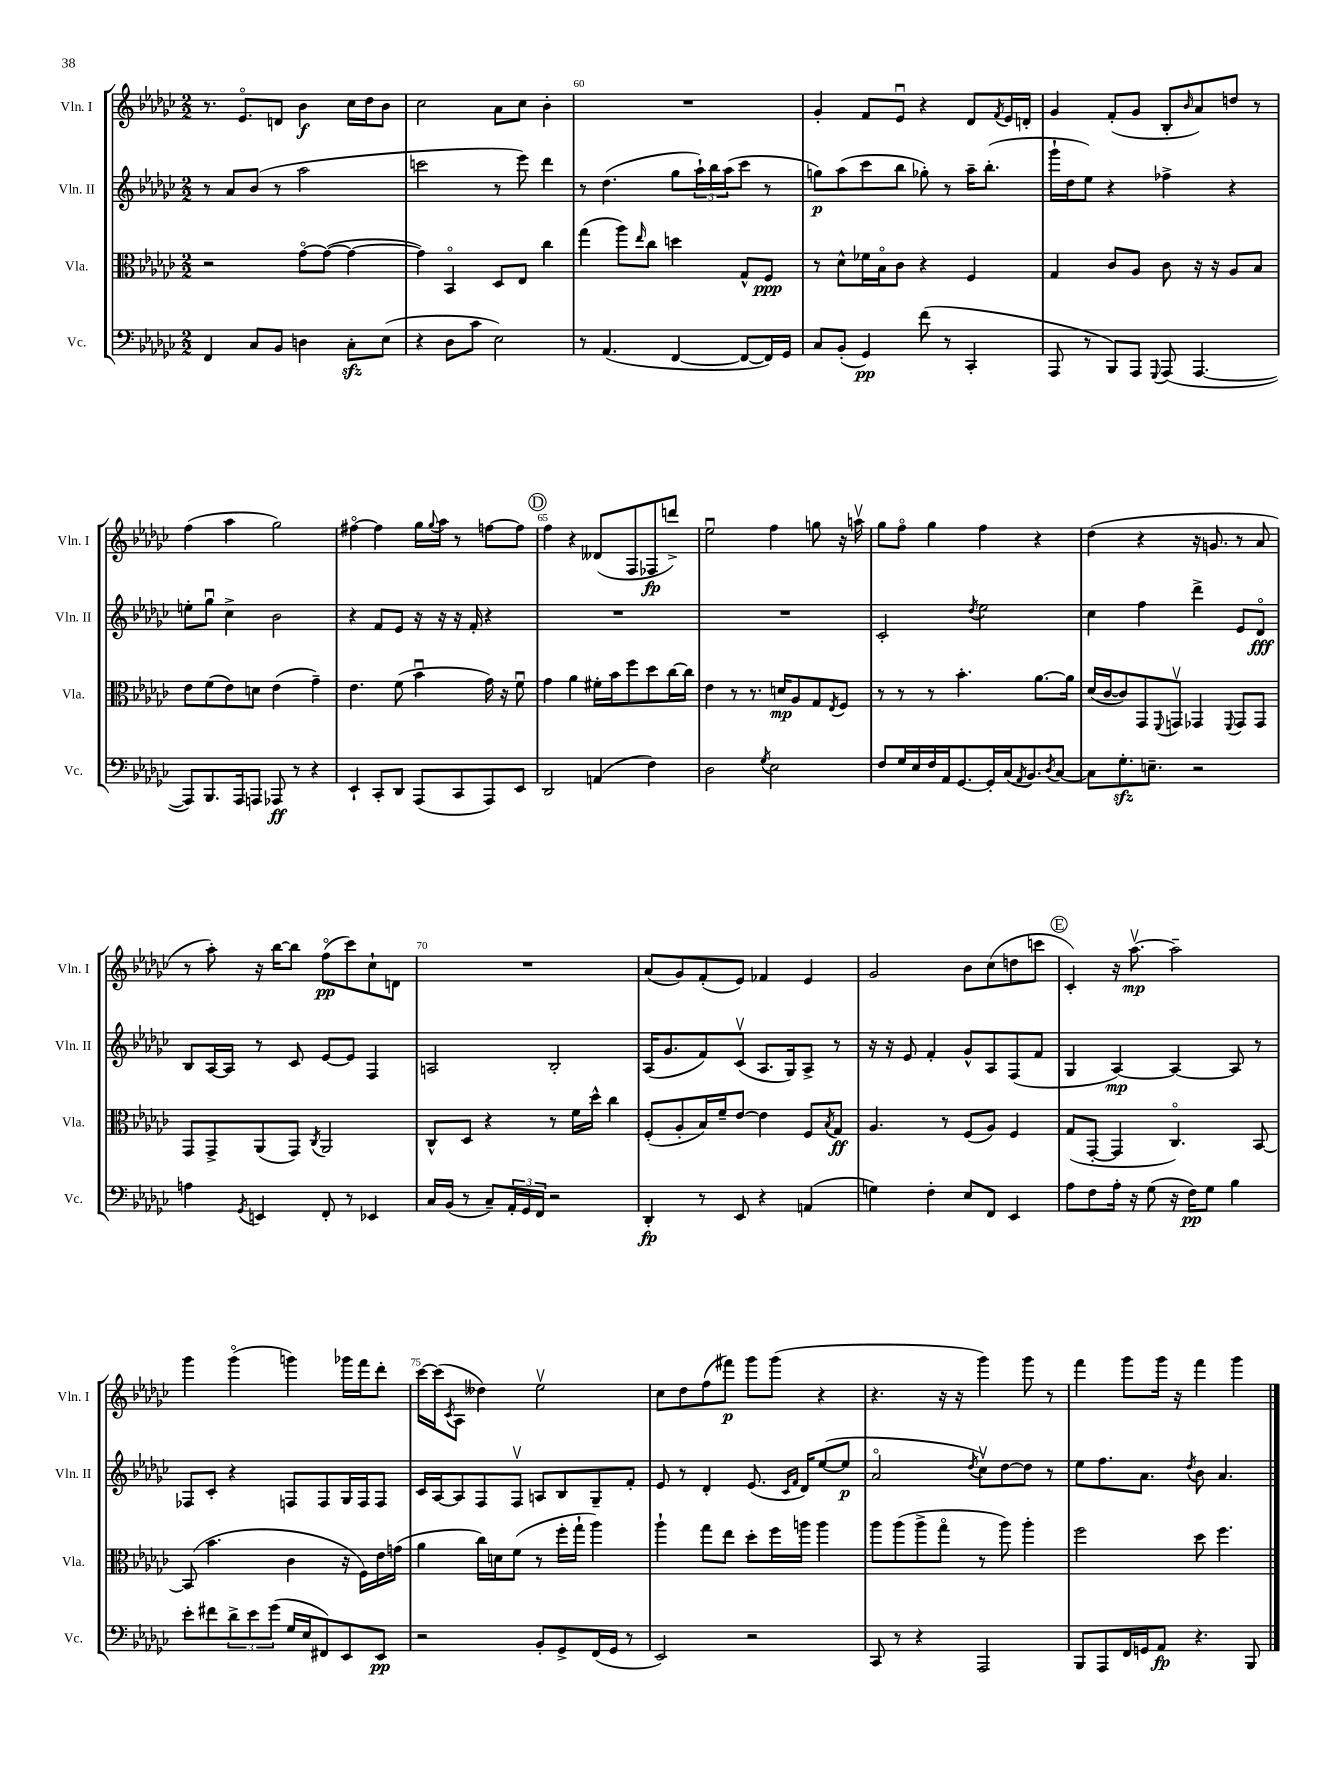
<<
\new StaffGroup <<
\new Staff = "s0" \with { instrumentName = "Vln. I" shortInstrumentName = "Vln. I" } {
    \clef treble \key ges \major \numericTimeSignature \time 2/2
    r8. ees'8.\flageolet d'8 bes'4\f ces''16 des''16 bes'8 |
    ces''2 aes'8 ces''8 bes'4-. |
    R1 |
    ges'4-. f'8 ees'8\downbow r4 des'8 \acciaccatura { f'8 } ees'16 d'16-. |
    ges'4 f'8-.( ges'8 bes8-. \grace { bes'16 } aes'8) d''8 r8 |
    f''4( aes''4 ges''2) |
    fis''4~\flageolet fis''4 ges''16 \appoggiatura { ges''8 } aes''16 r8 f''8~ f''8 |
    \mark \markup { \circle "D" } f''4 r4 deses'8( f8 fes8\fp d'''8->) |
    ees''2\downbow f''4 g''8 r16 a''16\upbow |
    ges''8 f''8\flageolet ges''4 f''4 r4 |
    des''4( r4 r16 g'8. r8 aes'8 |
    r8 aes''8-.) r16 bes''16~ bes''8 f''8\flageolet\pp( ces'''8) ces''8-! d'8 |
    R1 |
    aes'8( ges'8) f'8-.( ees'8) fes'4 ees'4 |
    ges'2 bes'8 ces''8( d''8 c'''8 |
    \mark \markup { \circle "E" } ces'4-.) r16 aes''8.~\upbow\mp aes''2-- |
    ges'''4 ges'''4\flageolet( g'''4) ges'''16 f'''16 des'''8-. |
    ces'''16~ ces'''16( \acciaccatura { ces'8 } aes8 deses''4) ees''2\upbow |
    ces''8 des''8 f''8( fis'''8\p) ges'''8 ges'''8( r4 |
    r4. r16 r16 ges'''4) ges'''8 r8 |
    f'''4 ges'''8 ges'''16 r16 f'''4 ges'''4 \bar "|." |
}
\new Staff = "s1" \with { instrumentName = "Vln. II" shortInstrumentName = "Vln. II" } {
    \clef treble \key ges \major \numericTimeSignature \time 2/2
    r8 aes'8 bes'8( r8 aes''2 |
    c'''2 r8 ees'''8) des'''4 |
    r8 des''4.( ges''8 \tuplet 3/2 { aes''16-!) bes''16 aes''16( } ces'''8 r8 |
    g''8\p) aes''8( ces'''8 bes''8 ges''8-.) r8 aes''16-- bes''8.-.( |
    ges'''16-! des''16 ees''8) r4 fes''4-> r4 |
    e''8-. ges''8\downbow ces''4-> bes'2 |
    r4 f'8 ees'8 r16 r16 r16 f'16-. r4 |
    \mark \markup { \circle "D" } R1 |
    R1 |
    ces'2-. \acciaccatura { des''8 } ees''2 |
    ces''4 f''4 des'''4-> ees'8 des'8\flageolet\fff |
    bes8 aes16~ aes16 r8 ces'8 ees'8~ ees'8 f4 |
    a2 bes2-. |
    aes16( ges'8. f'8) ces'8\upbow( aes8. ges16) aes8-> r8 |
    r16 r16 ees'8 f'4-. ges'8-^ aes8 f8( f'8 |
    \mark \markup { \circle "E" } ges4 aes4~\mp) aes4~ aes8 r8 |
    fes8 ces'8-. r4 f8 f8 ges16 f16 f8 |
    ces'16 aes16~ aes8 f8 f8\upbow a8 bes8 ges8-- f'8-. |
    ees'8 r8 des'4-. ees'8.( \grace { ces'16 f'16 } des'16) ees''8~( ees''8\p |
    aes'2\flageolet \acciaccatura { des''8 } ces''8\upbow) des''8~ des''8 r8 |
    ees''8 f''8. aes'8. \acciaccatura { des''8 } bes'8 aes'4. \bar "|." |
}
\new Staff = "s2" \with { instrumentName = "Vla." shortInstrumentName = "Vla." } {
    \clef alto \key ges \major \numericTimeSignature \time 2/2
    r2 ges'8~\flageolet ges'8~( ges'4~ |
    ges'4) bes,4\flageolet des8 ees8 ces''4 |
    ges''4( aes''8) \grace { ees''16 } ces''8 d''4 ges8-^ f8\ppp |
    r8 des'8-^ fes'16 bes16\flageolet ces'8 r4 f4 |
    ges4 ces'8 aes8 ces'8 r16 r16 aes8 bes8 |
    ees'8 f'8( ees'8) d'8 ees'4( ges'4--) |
    ees'4. f'8( bes'4\downbow ges'16) r16 f'8\downbow |
    \mark \markup { \circle "D" } ges'4 aes'4 fis'16-. bes'16 f''8 des''8 ces''16~ ces''16 |
    ees'4 r8 r8. d'16\mp aes8 ges8 \acciaccatura { ees8 } f8 |
    r8 r8 r8 bes'4.-. aes'8.~ aes'16 |
    des'16( ces'16~ ces'8) ges,8 \appoggiatura { f,8 } g,8\upbow ges,4 \appoggiatura { f,8 } ges,8 ges,8 |
    ges,8 ges,8-> aes,8( ges,8) \acciaccatura { ces8 } aes,2 |
    ces8-^ des8 r4 r8 f'16 des''16-^ ces''4 |
    f8-.( aes8-. bes16) f'16-- ees'8~ ees'4 f8 \acciaccatura { bes8 } ges8\ff |
    aes4. r8 f8( aes8) f4 |
    \mark \markup { \circle "E" } ges8( ges,8~-. ges,4 ces4.\flageolet) bes,8~ |
    bes,8( bes'4. ces'4 r16 f16) ees'16 g'16( |
    aes'4 ces''16) d'16 f'8( r8 f''16-. ges''16-! aes''4) |
    aes''4-! ges''8 ees''8 des''8-. f''16 a''16 a''4 |
    aes''8 aes''8( aes''8-> ges''8\flageolet r8 aes''8) aes''4-. |
    f''2 des''8 f''4. \bar "|." |
}
\new Staff = "s3" \with { instrumentName = "Vc." shortInstrumentName = "Vc." } {
    \clef bass \key ges \major \numericTimeSignature \time 2/2
    f,4 ces8 bes,8 d4 ces8-.\sfz ees8( |
    r4 des8 ces'8 ees2) |
    r8 aes,4.( f,4~ f,8~ f,16) ges,16 |
    ces8 bes,8-.( ges,4\pp) f'8( r8 ces,4-. |
    aes,,8 r8 bes,,8) aes,,8 \appoggiatura { ges,,8 } aes,,8( aes,,4.~ |
    aes,,8) bes,,8. aes,,16 a,,8 aes,,8\ff r8 r4 |
    ees,4-! ces,8-. des,8 aes,,8( ces,8 aes,,8) ees,8 |
    \mark \markup { \circle "D" } des,2 a,4( f4) |
    des2 \acciaccatura { ges8 } ees2 |
    f8 ges16 ees16 f16 aes,16 ges,8.~ ges,16-. ces16( \acciaccatura { aes,8 } bes,8.) \acciaccatura { des8 } ces8~ |
    ces8 ges8.-.\sfz e8.-- r2 |
    a4 \acciaccatura { ges,8 } e,4 f,8-. r8 ees,4 |
    ces16 bes,16( r8 ces8--) \tuplet 3/2 { aes,16-. ges,16 f,16 } r2 |
    des,4-.\fp r8 ees,8 r4 a,4( |
    g4) f4-. ees8 f,8 ees,4 |
    \mark \markup { \circle "E" } aes8 f8 aes16-. r16 ges8( r16 f16\pp) ges8 bes4 |
    ees'8-. fis'8 \tuplet 3/2 { des'8-> ees'8 ges'8( } ges16 ees16 fis,8) ees,8 ees,8\pp |
    r2 bes,8-. ges,8-> f,16( ges,16 r8 |
    ees,2) r2 |
    ces,8 r8 r4 aes,,2 |
    bes,,8 aes,,8 f,16 g,16 aes,8\fp r4. bes,,8 \bar "|." |
}
>>
>>
\layout { \context { \Score currentBarNumber = #58 \override BarNumber.break-visibility = ##(#f #t #t) barNumberVisibility = #(every-nth-bar-number-visible 5) } }
